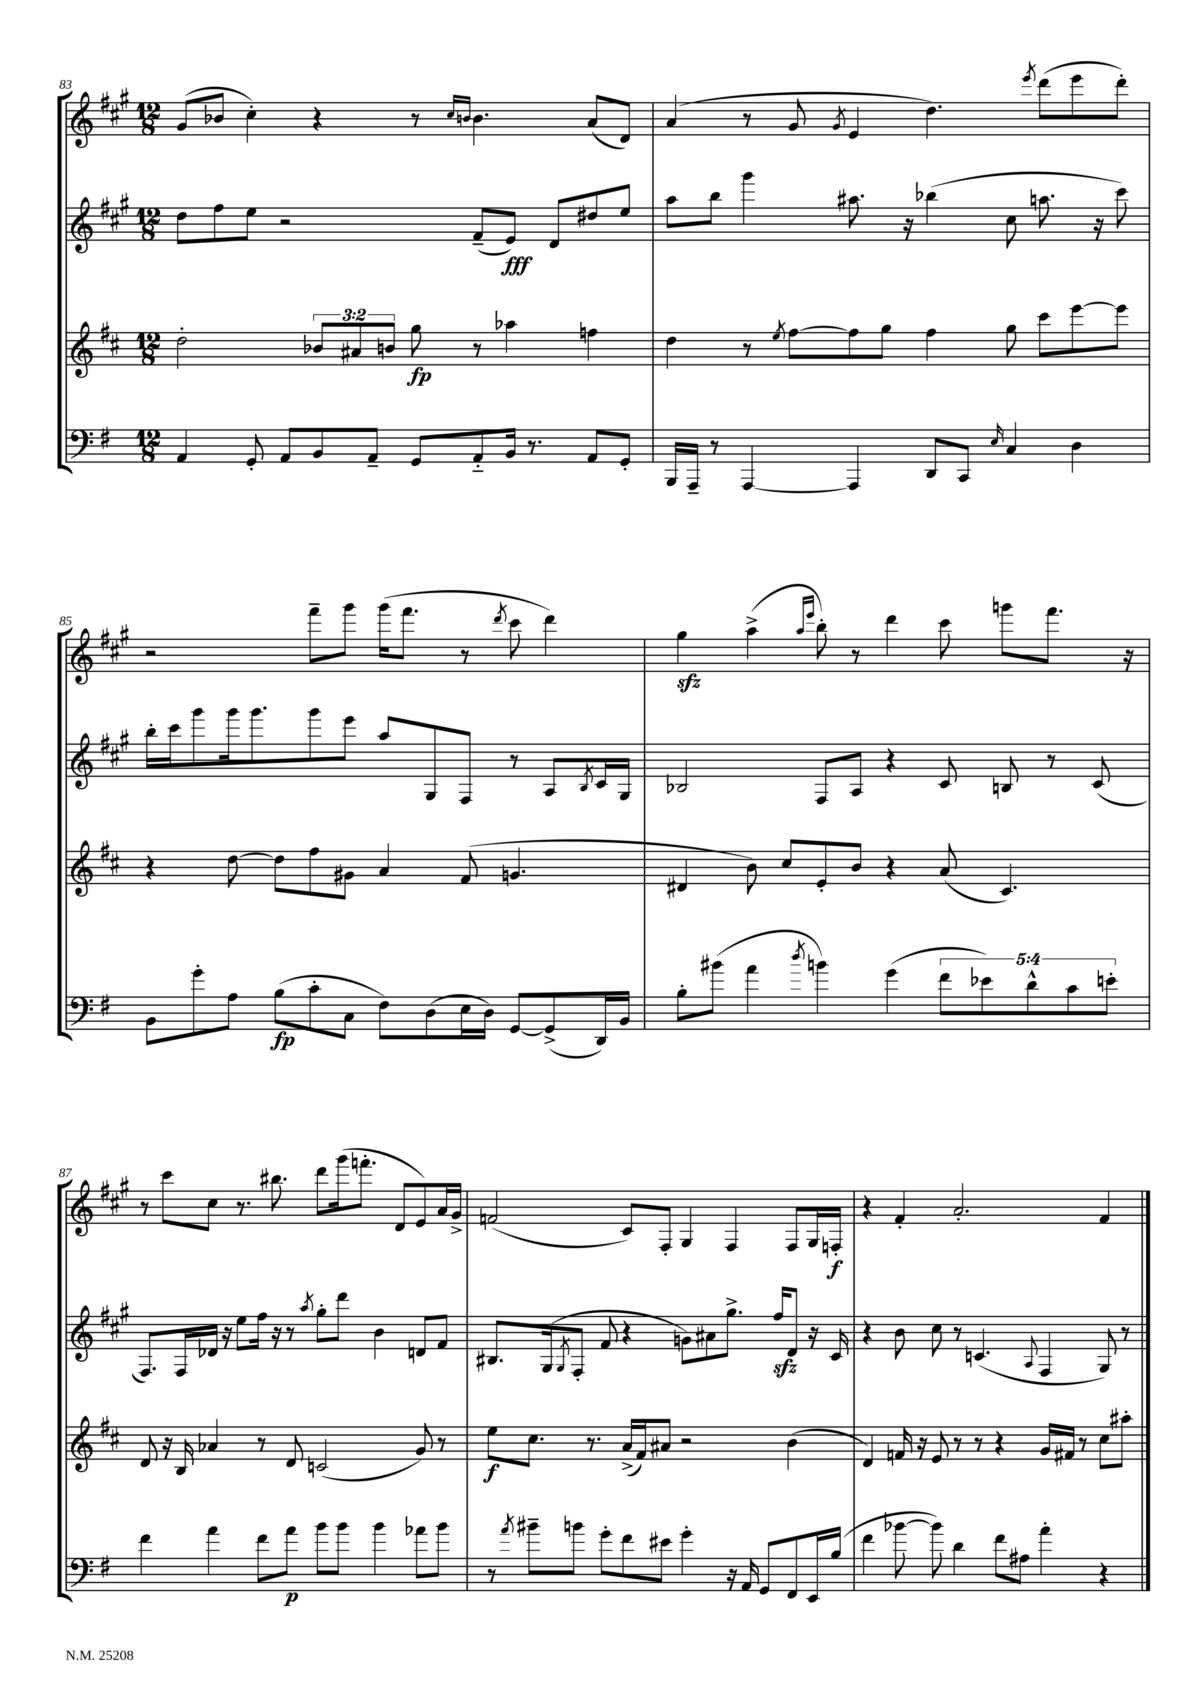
<<
\new StaffGroup <<
\new Staff = "s0" {
    \clef treble \key a \major \numericTimeSignature \time 12/8
    gis'8( bes'8 cis''4-.) r4 r8 \grace { cis''16 b'16 } b'4. a'8( d'8) |
    a'4( r8 gis'8 \acciaccatura { gis'8 } e'4 d''4.) \acciaccatura { e'''8 } d'''8( e'''8 d'''8-.) |
    r2 fis'''8-- gis'''8 gis'''16( fis'''8. r8 \acciaccatura { d'''8 } cis'''8 d'''4) |
    gis''4\sfz a''4->( \grace { a''16 e'''16 } b''8-.) r8 d'''4 cis'''8 g'''8 fis'''8. r16 |
    r8 cis'''8 cis''8 r8. bis''8. d'''8 gis'''16( f'''8.-. d'8 e'8) a'16 gis'16-> |
    f'2( cis'8) fis8-. gis4 fis4 fis8 gis16 f16-.\f |
    r4 fis'4-. a'2.-. fis'4 \bar "|." |
}
\new Staff = "s1" {
    \clef treble \key a \major \numericTimeSignature \time 12/8
    d''8 fis''8 e''8 r2 fis'8--( e'8\fff) d'8 dis''8 e''8 |
    a''8 b''8 gis'''4 ais''8. r16 bes''4( cis''8 a''8. r16 cis'''8) |
    b''16-. cis'''16 gis'''8 gis'''16 gis'''8. gis'''8 e'''8 a''8 gis8 fis8 r8 a8 \acciaccatura { b8 } cis'16 gis16 |
    bes2 fis8 a8 r4 cis'8 b8 r8 cis'8( |
    fis8.) fis16 des'16 r16 e''8 fis''16 r16 r8 \acciaccatura { a''8 } gis''8-. d'''8 b'4 d'8 fis'8 |
    bis8. gis16( \acciaccatura { gis8 } fis8-. fis'8 r4 g'8) ais'8 gis''8.-> fis''16\sfz d'8 r16 cis'16 |
    r4 b'8 cis''8 r8 c'4.( \appoggiatura { a8 } fis4 gis8) r8 \bar "|." |
}
\new Staff = "s2" {
    \clef treble \key d \major \numericTimeSignature \time 12/8 \override Staff.TupletNumber.text = #tuplet-number::calc-fraction-text
    d''2-. \tuplet 3/2 { bes'8 ais'8 b'8 } g''8\fp r8 aes''4 f''4 |
    d''4 r8 \acciaccatura { e''8 } fis''8~ fis''8 g''8 fis''4 g''8 cis'''8 e'''8~ e'''8 |
    r4 d''8~ d''8 fis''8 gis'8 a'4 fis'8( g'4. |
    dis'4 b'8) cis''8 e'8-. b'8 r4 a'8( cis'4.) |
    d'8 r16 b16 aes'4 r8 d'8 c'2( g'8) r8 |
    e''8\f cis''8. r8. a'16->( fis'16) ais'8 r2 b'4( |
    d'4) f'16 r16 e'8 r8 r8 r4 g'16 fis'16 r8 cis''8 ais''8-. \bar "|." |
}
\new Staff = "s3" {
    \clef bass \key g \major \numericTimeSignature \time 12/8 \override Staff.TupletNumber.text = #tuplet-number::calc-fraction-text
    a,4 g,8-. a,8 b,8 a,8-- g,8 a,8-_ b,16 r8. a,8 g,8-. |
    b,,16 a,,16-- r8 a,,4~ a,,4 d,8 c,8 \grace { e16 } c4 d4 |
    b,8 g'8-. a8 b8\fp( c'8-. c8 fis8) d8( e16 d16) g,8~ g,8->( d,16) b,16 |
    b8-. bis'8( a'4 \acciaccatura { d''8 } b'4) g'4( \tuplet 5/4 { fis'8 ees'8) d'8-^ c'8 e'8-. } |
    fis'4 a'4 fis'8 a'8\p b'8 b'8 b'4 aes'8 b'8 |
    r8 \acciaccatura { a'8 } bis'8-- b'8 g'8-. fis'8 eis'8 g'4-. r16 a,16 g,8 fis,8 e,16 b16( |
    fis'4 bes'8~ bes'8) d'4 fis'8 ais8 a'4-. r4 \bar "|." |
}
>>
>>
\layout { \context { \Score currentBarNumber = #83 } }
